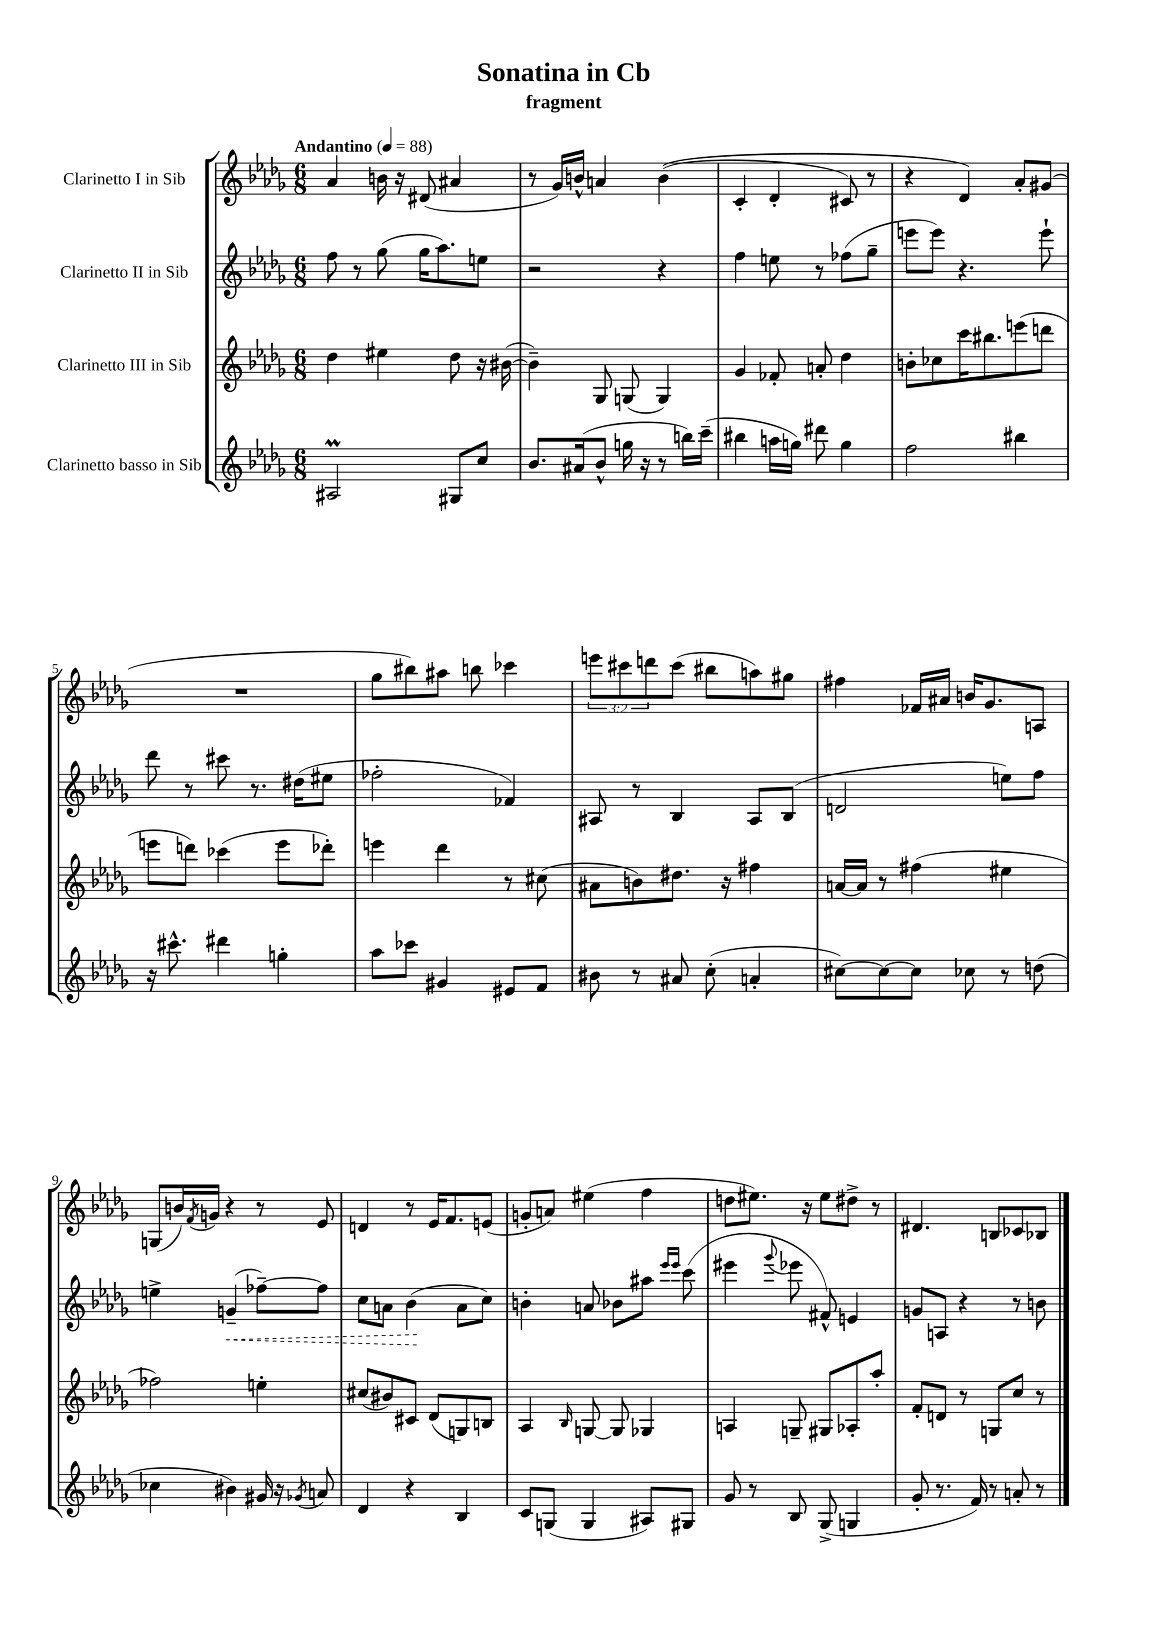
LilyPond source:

\header { title = "Sonatina in Cb" subtitle = "fragment" }
<<
\new StaffGroup <<
\new Staff = "s0" \with { instrumentName = "Clarinetto I in Sib" } {
    \clef treble \key des \major \numericTimeSignature \time 6/8 \override Staff.TupletNumber.text = #tuplet-number::calc-fraction-text \tempo "Andantino" 4 = 88
    aes'4 b'16 r16 dis'8( ais'4 |
    r8 ges'16) b'16-^ a'4 b'4(\( |
    c'4-. des'4-. cis'8) r8 |
    r4 des'4\) aes'8-. gis'8( |
    R2. |
    ges''8 bis''8) ais''8 b''8 ces'''4 |
    \tuplet 3/2 { e'''8 cis'''8 d'''8 } cis'''8( bis''8 a''8) gis''8 |
    fis''4 fes'16 ais'16 b'16 ges'8. a8 |
    g8( b'16) \acciaccatura { f'8 } g'16 r4 r8 ees'8 |
    d'4 r8 ees'16 f'8. e'8( |
    g'8-. a'8) eis''4( f''4 |
    d''8 eis''8.) r16 eis''8 dis''8-> r8 |
    dis'4. b8 ces'8 bes8 \bar "|." |
}
\new Staff = "s1" \with { instrumentName = "Clarinetto II in Sib" } {
    \clef treble \key des \major \numericTimeSignature \time 6/8
    f''8 r8 ges''8( ges''16 aes''8.) e''8 |
    r2 r4 |
    f''4 e''8 r8 fes''8( ges''8-- |
    e'''8 e'''8) r4. e'''8-! |
    des'''8 r8 cis'''8 r8. dis''16( eis''8 |
    fes''2-. fes'4) |
    ais8 r8 bes4 ais8 bes8( |
    d'2 e''8) f''8 |
    e''4-> \once \override Hairpin.style = #'dashed-line g'4--\<( fes''8~--) fes''8 |
    c''8 a'8 bes'4\!( a'8 c''8) |
    b'4-. a'8 bes'8 ais''8 \grace { ees'''16 ees'''16 } c'''8( |
    eis'''4 \appoggiatura { ges'''8 } ees'''8 fis'8-^) e'4 |
    g'8 a8 r4 r8 b'8 \bar "|." |
}
\new Staff = "s2" \with { instrumentName = "Clarinetto III in Sib" } {
    \clef treble \key des \major \numericTimeSignature \time 6/8
    des''4 eis''4 des''8 r16 bis'16~( |
    bis'4--) ges8 g8( g4) |
    ges'4 fes'8-. a'8-. des''4 |
    b'8-. ces''8 c'''16 bis''8. e'''8( d'''8 |
    e'''8 d'''8) ces'''4( e'''8 des'''8-.) |
    e'''4 des'''4 r8 cis''8( |
    ais'8 b'8) dis''8. r16 fis''4 |
    a'16~ a'16 r8 fis''4( eis''4 |
    fes''2) e''4-. |
    cis''8( bis'8) cis'8 des'8( g8) b8 |
    aes4 \grace { bes16 } g8~ g8 ges4 |
    a4 g8-- gis8 aes8-. aes''8-. |
    f'8-. d'8 r8 g8 c''8 r8 \bar "|." |
}
\new Staff = "s3" \with { instrumentName = "Clarinetto basso in Sib" } {
    \clef treble \key des \major \numericTimeSignature \time 6/8
    ais2\prall gis8 c''8 |
    bes'8. ais'16( bes'8-^ g''16 r16 r8 b''16) c'''16--( |
    bis''4 a''16 g''16) dis'''8 g''4 |
    f''2 bis''4 |
    r16 cis'''8.-^ dis'''4 g''4-. |
    aes''8 ces'''8 gis'4 eis'8 f'8 |
    bis'8 r8 ais'8 c''8-.( a'4-. |
    cis''8~) cis''8~ cis''8 ces''8 r8 d''8( |
    ces''4 bis'4) gis'16 r16 \acciaccatura { ges'8 } a'8 |
    des'4 r4 bes4 |
    c'8 g8( g4 ais8) gis8 |
    ges'8 r8 bes8 ges8->( g4 |
    ges'8-. r8. f'16) r8 a'8-. r8 \bar "|." |
}
>>
>>
